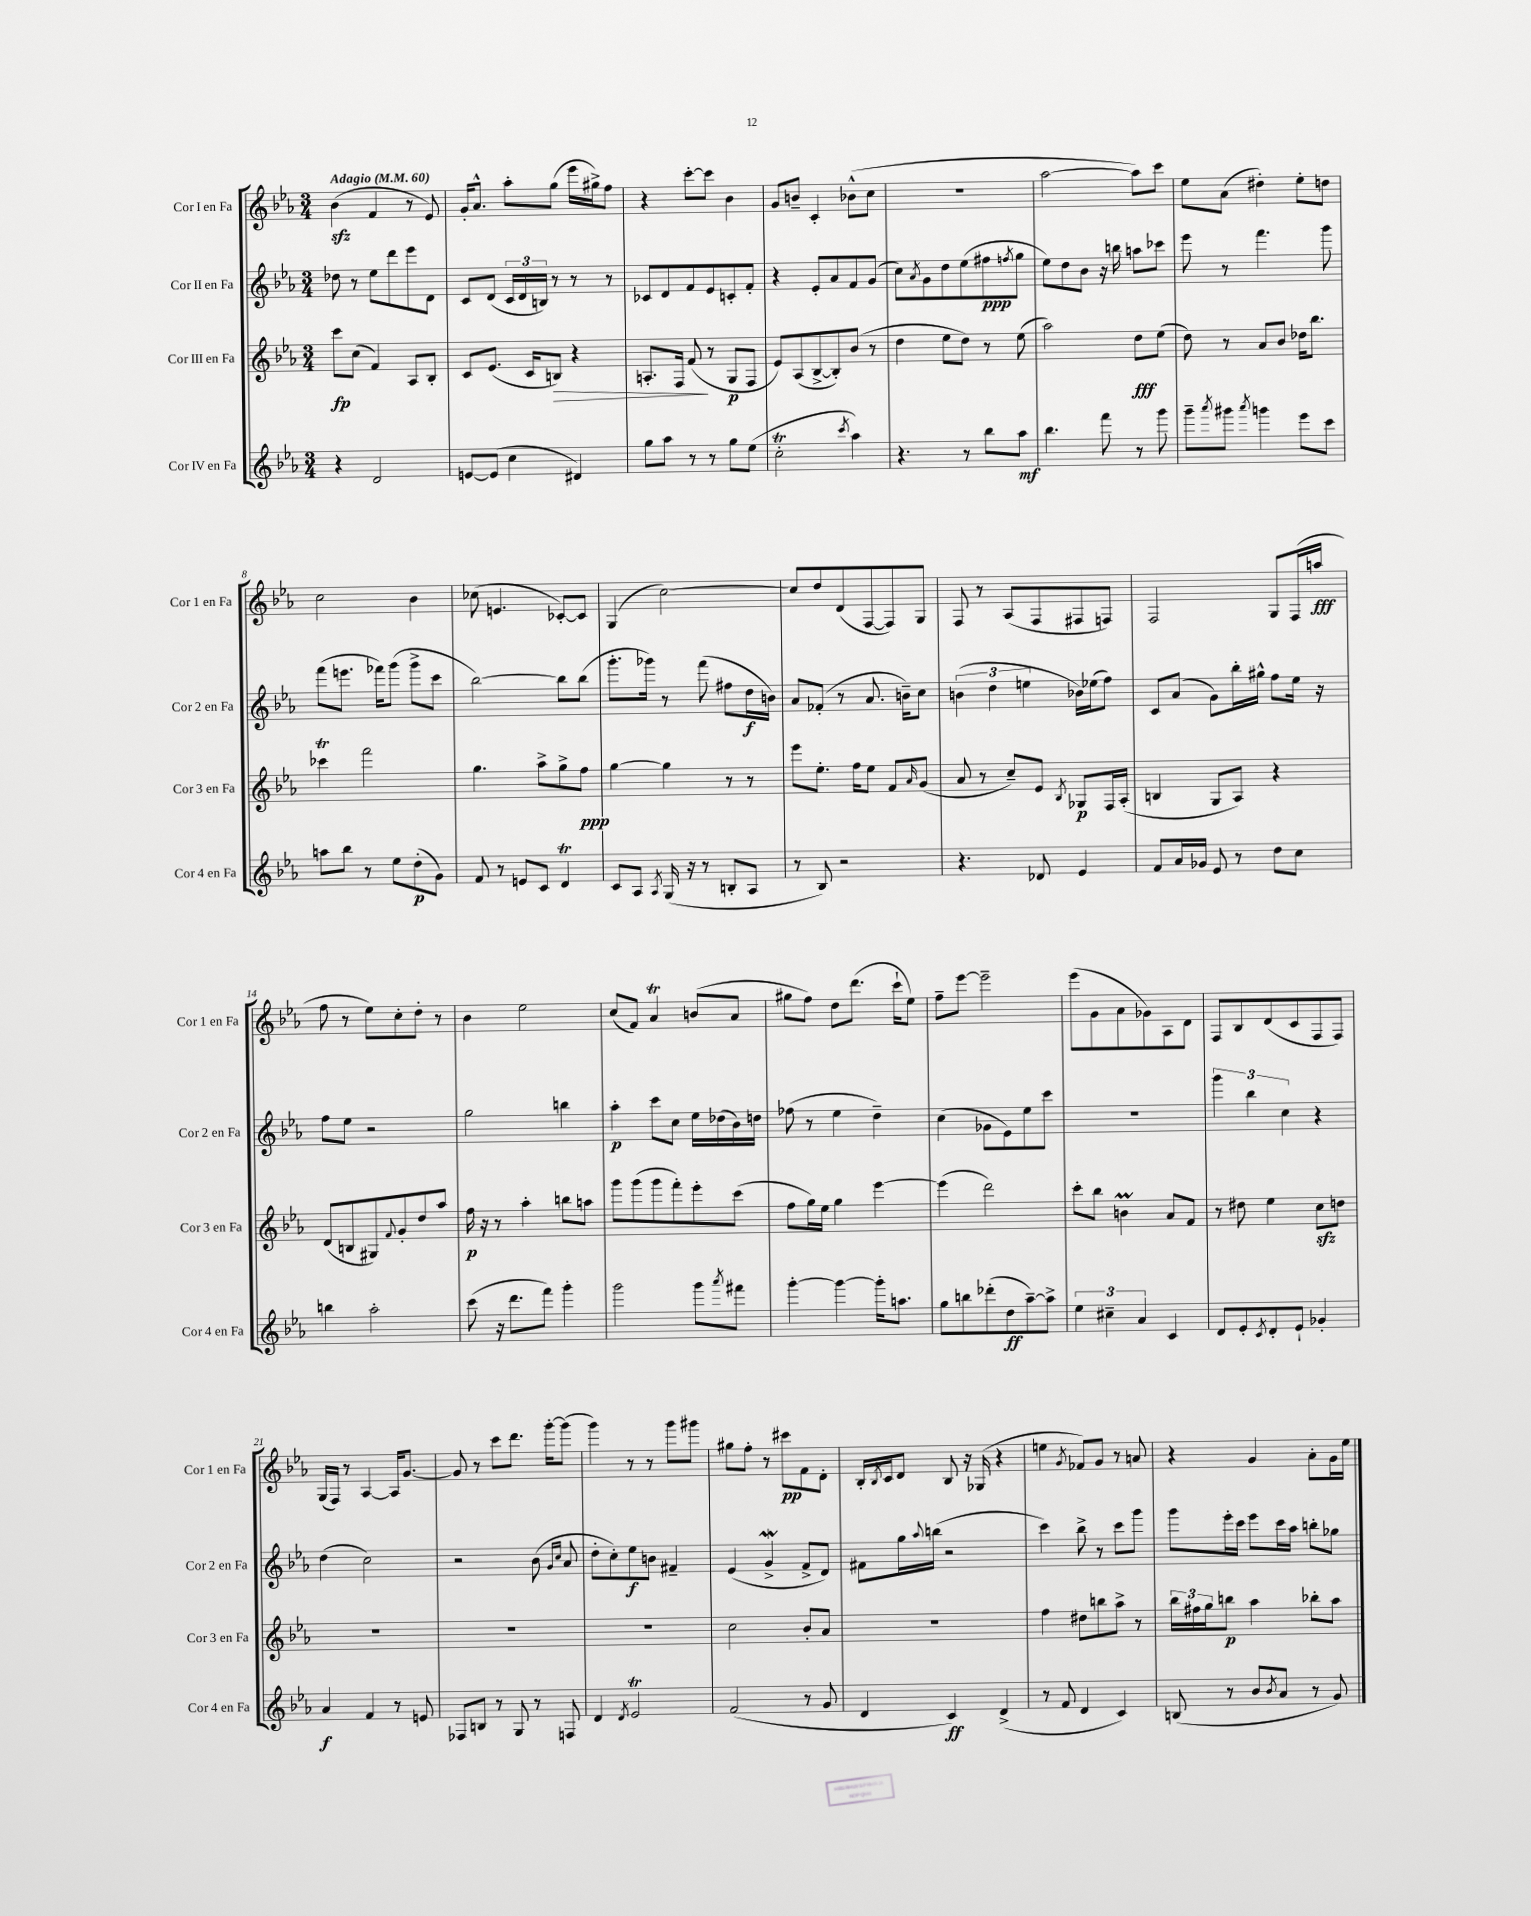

**kern	**kern	**kern	**kern
*staff4	*staff3	*staff2	*staff1
*clefG2	*clefG2	*clefG2	*clefG2
*k[b-e-a-]	*k[b-e-a-]	*k[b-e-a-]	*k[b-e-a-]
*M3/4	*M3/4	*M3/4	*M3/4
*MM60	*MM60	*MM60	*MM60
4r	8ccc\L	8dd-\	(4b-\
.	(8cc\J	8r	.
2d/	4f/)	8ee-\L	4f/
.	.	8ddd\	.
.	8A-/L	8eee-\	8r
.	8B-'/J	8d\J	8e-/)
=	=	=	=
[8e/L	8c/L	8c/L	16g'/LK
.	.	.	8.a-^^/J
(8e/]J	(8.e-/J	(8d/J	.
4cc\	.	24c/LL	8aa-'\L
.	.	24d/	.
.	16c/LK	.	.
.	.	24B/JJ)	.
.	8B/J)	8r	(8gg\J
4d#/)	4r	8r	16eee-\LL
.	.	.	16gg#^\J)
.	.	8r	8ff\J
=	=	=	=
8gg\L	8.A'/L	8c-/L	4r
8aa-\J	.	8d/	.
.	16F/Jk	.	.
8r	(8f/	8f/	[8ccc'\L
8r	8r	8e-/	8ccc\]J
8gg\L	8G/L	8c'/	4b-\
(8ee-\J	8F/J	8f'/J	.
=	=	=	=
2cc'\	8e-/L)	4r	8g/L
.	(8A-/	.	8b~/J
.	[8B-^/	8e-'/L	4c'/
.	8B-'/])	8a-/	.
8qccc/	.	.	.
4aa-\)	(8b-/J	8f/	(8b-^^\L
.	8r	(8g/J	8cc\J
=	=	=	=
4.r	4dd\	8cc\L)	2.r
.	.	8qa-/	.
.	.	8g\	.
.	8ee-\L	8dd\	.
8r	8dd\J)	(8ee-\	.
8bb-\L	8r	8ff#\	.
.	.	8qff/	.
8aa-\J	(8ee-\	8gg\J	.
=	=	=	=
4.bb-\	2aa-\)	8ee-\L)	[2aa-\
.	.	8dd\	.
.	.	8b-\J	.
8fff\	.	16r	.
.	.	16bb\	.
8r	8dd\L	8aa\L	8aa-\]L)
8ggg\	(8ee-\J	8ccc-\J	8ccc\J
=	=	=	=
8ggg~\L	8dd\)	8eee-\	8ee-\L
8qaaa-/	.	.	.
8ggg#\J	8r	8r	(8a-\J
8qaaa-/	.	.	.
4ggg\	8a-/L	4.fff\	4dd#'\)
.	8b-/J	.	.
8eee-\L	16dd-\LK	.	8ee-'\L
.	8.bb-\J	.	.
8ccc\J	.	8ggg\	8dd\J
=	=	=	=
8aa\L	4ccc-\	(8fff\L	2cc\
8bb-\J	.	8.eee\J	.
8r	2fff\	.	.
.	.	16fff-\LK)	.
8ee-\L	.	(8ggg\J	.
(8dd'\	.	8ggg^\L	4b-\
8g\J)	.	8ccc\J	.
=	=	=	=
8f/	4.gg\	[2bb-\)	(8cc-\
8r	.	.	4.e/
8e/L	.	.	.
8c/J	8aa-^\L	.	.
4d/	8gg^\	8bb-\]L	[8c-'/L)
.	8ff\J	(8bb-\J	8c-/]J
=	=	=	=
8c/L	[4gg\	8.ggg'\L	(4G/
8A-/J	.	.	.
.	.	16ggg-\Jk)	.
8qA-/	.	.	.
(16G/	4gg\]	8r	[2cc\)
16r	.	.	.
8r	.	(8fff\	.
8B'/L	8r	8ff#\L	.
8A-/J	8r	16dd\L	.
.	.	16b\JJ)	.
=	=	=	=
8r	8eee-\L	8a-/L	8cc/]L
8B-/)	8.ee-'\J	(8f-'/J	8dd/
2r	.	8r	(8d/
.	16ff\LK	.	.
.	8ee-\J	8.a-/	[8F/
.	8f/L	.	8F/])
.	.	16b~\LK)	.
.	16qqa-/	.	.
.	(8g/J	8cc\J	8G/J
=	=	=	=
4.r	8a-/	(6b\	8F/
.	8r	.	8r
.	.	6dd\	.
.	8cc~/L)	.	(8A-/L
.	.	6ee\	.
8d-/	8e-/J	.	8F/
.	8qB-/	.	.
4e-/	8G-/L	16b-\LL)	8F#/
.	.	(16ee-\J	.
.	16F/L	8ff\J)	8F/J)
.	(16A-'/JJ	.	.
=	=	=	=
8f/L	4B/	8c/L	2F/
16a-/L	.	(8a-/J	.
16g-/JJ	.	.	.
8e-/	8G/L	8g\L)	.
8r	8A-/J)	16bb-'\L	.
.	.	16gg#^^\JJ	.
8dd\L	4r	8ff\L	8G/L
8cc\J	.	16ee-\Jk	(16F/L
.	.	16r	16aa/JJ
=	=	=	=
4bb\	(8d/L	8ff\L	8ff\
.	8B/	8ee-\J	8r
2aa-'\	8G#/)	2r	8ee-\L)
.	8qqf/	.	.
.	8g'/	.	8cc'\
.	8dd/	.	8dd'\J
.	8aa-/J	.	8r
=	=	=	=
(8ccc\	16ff\	2gg\	4b-\
.	16r	.	.
16r	8r	.	.
8.ddd\L	.	.	.
.	4aa-'\	.	2ee-\
8fff\J)	.	.	.
4ggg'\	8bb\L	4bb\	.
.	8aa\J	.	.
=	=	=	=
2ggg\	8ggg\L	4aa-'\	(8cc/L
.	(8ggg\	.	8f/J)
.	8ggg\	8ccc\L	4a-/
.	8fff'\)	8cc\J	.
8ggg\L	8eee-'\	16ee-\LL	(8b/L
.	.	(16dd-\	.
8qaaa-/	.	.	.
8fff#\J	(8ccc\J	16b-\)	8a-/J
.	.	16dd\JJ	.
=	=	=	=
[4ggg'\	8ff\L	(8ff-\	8gg#\L
.	16gg\L)	8r	8ff\J)
.	16ee-\JJ	.	.
4ggg\_	4gg\	4ee-\	8dd\L
.	.	.	(8.ddd\J
16ggg'\]LK	[4eee-\	4dd~\)	.
8.aa\J	.	.	16ccc`\LK
.	.	.	8ee-\J)
=	=	=	=
8gg\L	(4eee-\]	(4cc\	8ff~\L
8bb\	.	.	[8eee-\J
(8ddd-'\	2ddd\)	8g-\L	2eee-~\]
8dd\	.	8e-\)	.
[8aa-~\)	.	8ee-\	.
8aa-^\]J	.	8ccc\J	.
=	=	=	=
6ee-\	8ccc'\L	2.r	(8eee-\L
.	8bb-\J	.	8g\
6cc#~\	.	.	.
.	4b\	.	8a-\
6a-/	.	.	.
.	.	.	8g-\)
4c/	8a-/L	.	8A-\
.	8f/J	.	8d\J
=	=	=	=
8d/L	8r	6ggg\	8F/L
8e-'/	8dd#\	.	8B-/
.	.	6bb-\	.
8qc/	.	.	.
8d'/	4ee-\	.	(8d/
.	.	6cc\	.
8e-`/J	.	.	8c/
4g-'/	8cc\L	4r	8F/
.	8dd\J	.	8F/J)
=	=	=	=
4a-/	2.r	(4dd\	(16G/LL
.	.	.	16F/JJ)
.	.	.	8r
4f/	.	2cc\)	[4A-/
8r	.	.	16A-/]LK
.	.	.	[8.g/J
8e/	.	.	.
=	=	=	=
8F-/L	2.r	2r	8g/]
8B/J	.	.	8r
8r	.	.	8ccc\L
8G/	.	.	8.ddd\J
8r	.	(8b-\	.
.	.	.	[16ggg'\LK
.	.	16qqg/LL	.
.	.	16qqcc/JJ	.
8F/	.	8a-/	(8ggg\]J
=	=	=	=
4d/	2.r	8dd'\L	4ggg\)
.	.	8cc'\)	.
8qd/	.	.	.
2e-/	.	8ee-\	8r
.	.	8b\J	8r
.	.	4f#~/	8ggg\L
.	.	.	8ggg#\J
=	=	=	=
(2f/	2cc\	(4e-/	8gg#\L
.	.	.	8ff'\J
.	.	4g^/	8r
.	.	.	8ccc#\L
8r	8b-'/L	8f^/L	8f\
8g/	8a-/J	8d/J)	8d'\J
=	=	=	=
4d/	2.r	8f#\L	16B-'/LL
.	.	.	8qB-/
.	.	.	16c/J
.	.	16gg\L	8d/J
.	.	8qqaa-/	.
.	.	(16bb\JJ	.
4c/)	.	2r	8B-/
.	.	.	16r
.	.	.	(16G-/
(4d^/	.	.	4r
=	=	=	=
8r	4ff\	4ccc\)	4ee\
8f/	.	.	.
.	.	.	8qg/
4d/	8dd#\L	8bb-^\	8f-/L)
.	8bb\	8r	8g/J
4c/)	8aa-^\J	8ccc\L	8r
.	8r	8ggg\J	8a/
=	=	=	=
(8B/	24bb-\LL	8ggg\L	4r
.	24ff#\	.	.
.	24gg\J	.	.
8r	8bb\J	16eee-'\L	.
.	.	16ccc\JJ	.
8b-/L	4aa-\	8eee-\L	4g/
8qb-/	.	.	.
8a-/J	.	16ccc\L	.
.	.	16aa-\JJ	.
8r	8bb-'\L	8bb'\L	8a-'\L
8g/)	8aa-\J	8gg-\J	16g\L
.	.	.	16ee-\JJ
==	==	==	==
*-	*-	*-	*-
